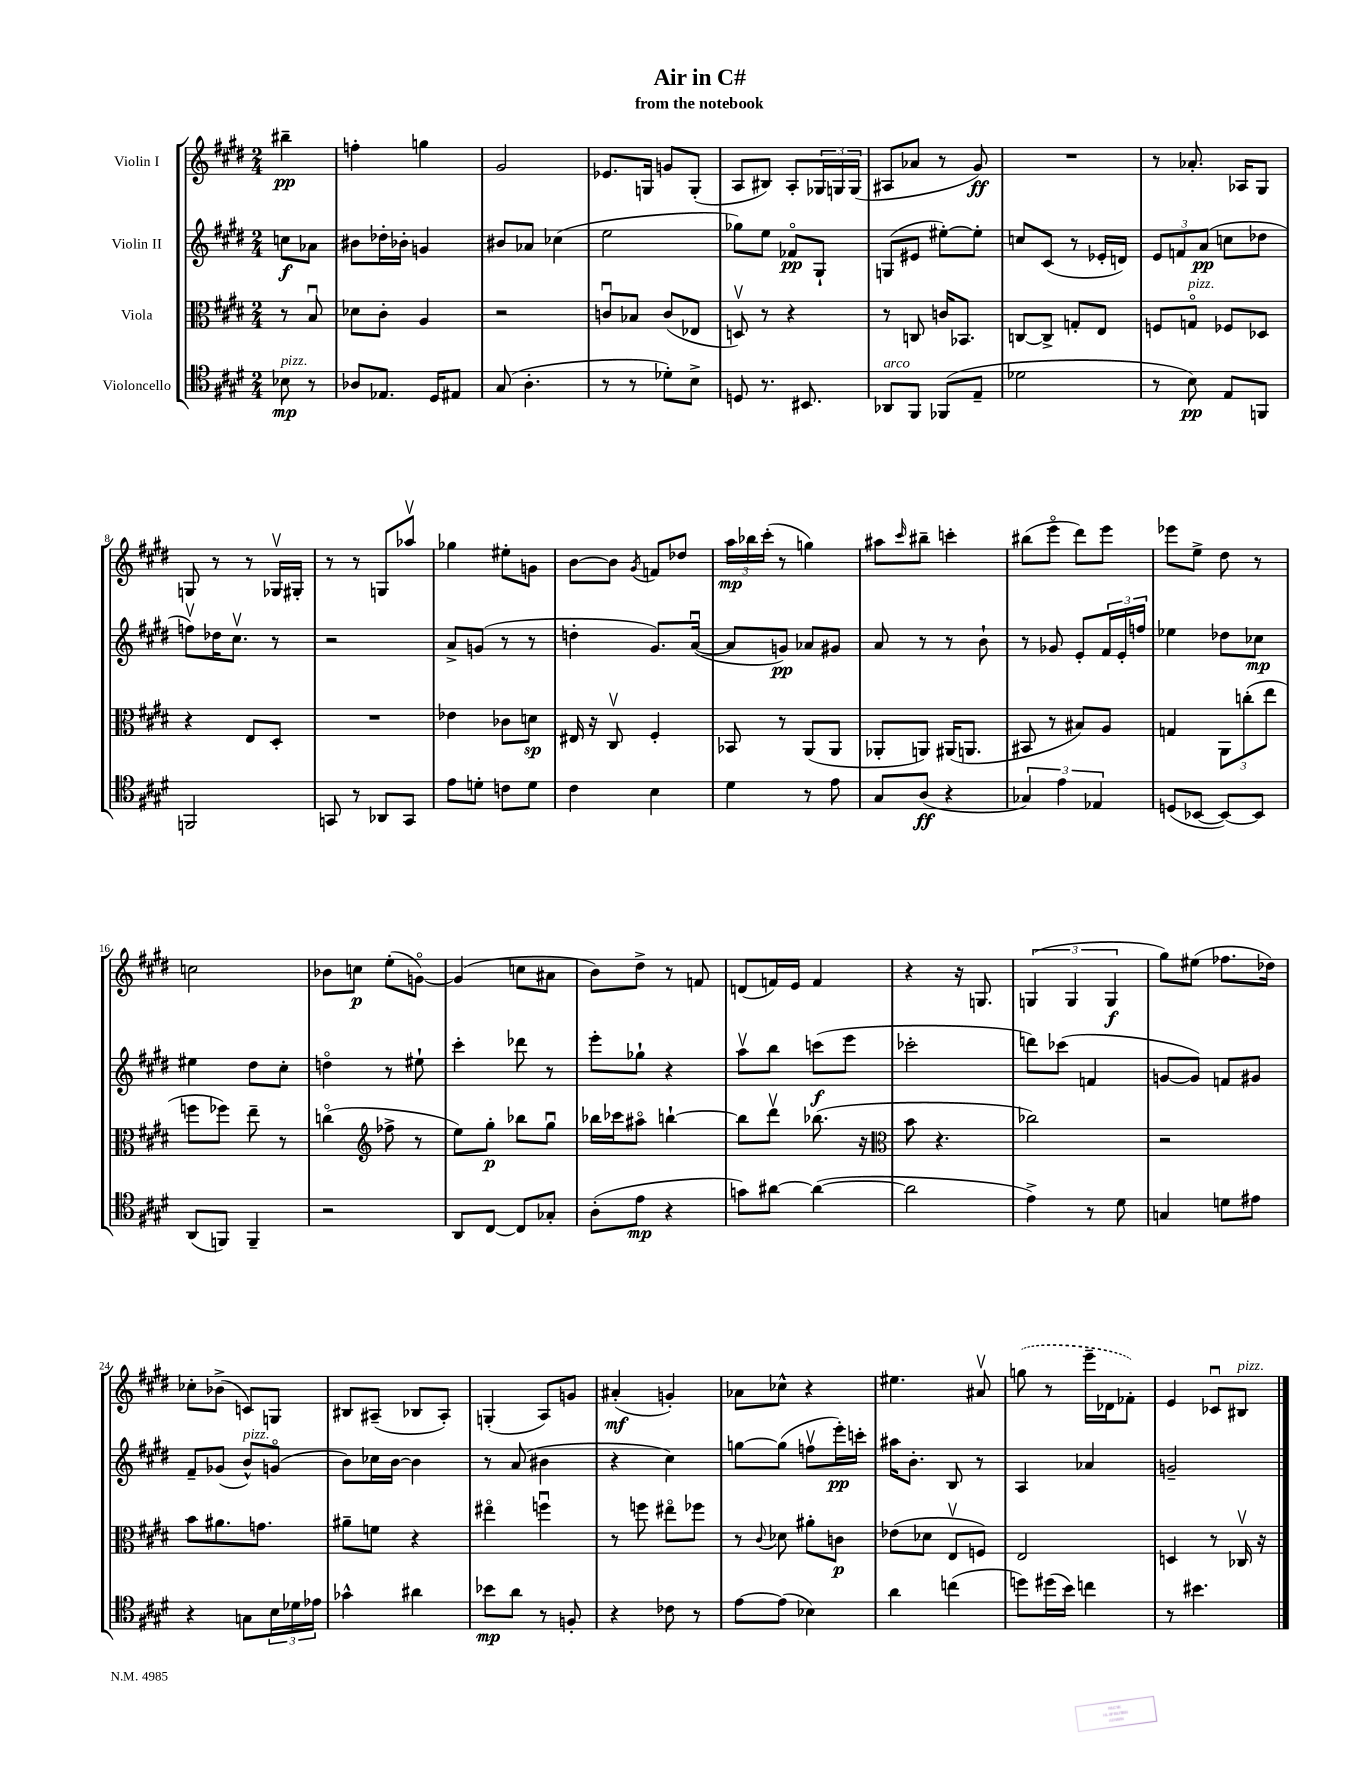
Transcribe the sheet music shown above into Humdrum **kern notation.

**kern	**dynam	**kern	**dynam	**kern	**dynam	**kern	**dynam
*part4	*part4	*part3	*part3	*part2	*part2	*part1	*part1
*staff4	*staff4	*staff3	*staff3	*staff2	*staff2	*staff1	*staff1
*I"Violoncello	*	*I"Viola	*	*I"Violin II	*	*I"Violin I	*
*clefC4	*	*clefC3	*	*clefG2	*	*clefG2	*
*k[f#c#g#d#]	*	*k[f#c#g#d#]	*	*k[f#c#g#d#]	*	*k[f#c#g#d#]	*
*M2/4	*	*M2/4	*	*M2/4	*	*M2/4	*
=	=	=	=	=	=	=	=
!LO:TX:a:i:t=pizz.	!	!	!	!	!	!	!
8B-X\	mp	8r	.	8ccn\L	f	4bb#X~\	pp
8r	.	8Bu/	.	8a-X\J	.	.	.
=1	=1	=1	=1	=1	=1	=1	=1
8A-X/L	.	8d-X\L	.	8b#X\L	.	4ffn'\	.
8.E-X/J	.	8c#'\J	.	16dd-X'\L	.	.	.
.	.	.	.	16b-X'\JJ	.	.	.
.	.	4A/	.	4gn/	.	4ggn\	.
16D#/KL	.	.	.	.	.	.	.
8E#X/J	.	.	.	.	.	.	.
=2	=2	=2	=2	=2	=2	=2	=2
(8G#/	.	2r	.	8b#X/L	.	2g#/	.
4.A'\	.	.	.	8a-X/J	.	.	.
.	.	.	.	(4cc-X\	.	.	.
=3	=3	=3	=3	=3	=3	=3	=3
8r	.	8cnu/L	.	2ee\	.	8.e-X/L	.
8r	.	8B-X/J	.	.	.	.	.
.	.	.	.	.	.	16Gn/Jk	.
8d-X'\L)	.	(8c/L	.	.	.	8gn/L	.
8B^\J	.	8E-X/J	.	.	.	(8G'/J	.
=4	=4	=4	=4	=4	=4	=4	=4
8Dn/	.	8Dnv/)	.	8gg-X\L)	.	8A/L	.
8.r	.	8r	.	8ee\J	.	8B#X/J)	.
.	.	4r	.	8f-X/L	pp	8A'/L	.
8.BB#X/	.	.	.	.	.	.	.
.	.	.	.	8G#`/J	.	24G-X/L	.
.	.	.	.	.	.	24Gn/	.
.	.	.	.	.	.	(24G/JJ	.
=5	=5	=5	=5	=5	=5	=5	=5
!LO:TX:a:i:t=arco	!	!	!	!	!	!	!
8AA-X/L	.	8r	.	(8Gn/L	.	8A#X/L	.
8FF#/J	.	8Cn/	.	8e#X/J	.	8a-X/J	.
(8FF-X/L	.	16cn/KL	.	[8ee#X'\L)	.	8r	.
.	.	8.BB-X/J	.	.	.	.	.
8E~/J	.	.	.	8ee#'\J]	.	8g#/)	ff
=6	=6	=6	=6	=6	=6	=6	=6
2d-X\	.	[8Cn/L	.	8ccn/L	.	2r	.
.	.	8C^/J]	.	(8c#/J	.	.	.
.	.	8Gn'/L	.	8r	.	.	.
.	.	8E/J	.	16e-X'/LL	.	.	.
.	.	.	.	16dn/JJ)	.	.	.
=7	=7	=7	=7	=7	=7	=7	=7
8r	.	8Fn/L	.	12e/L	.	8r	.
.	.	.	.	12fn/	.	.	.
!	!	!LO:TX:a:i:t=pizz.	!	!	!	!	!
8B\)	pp	8Gn/J	.	.	.	8.a-X'/	.
.	.	.	.	(12a/J	pp	.	.
8E/L	.	8F-X/L	.	8ccn\L	.	.	.
.	.	.	.	.	.	16A-X/KL	.
8FFn/J	.	8D-X/J	.	8dd-X\J	.	8G#/J	.
!!LO:LB:g=z
=8	=8	=8	=8	=8	=8	=8	=8
2FFn/	.	4r	.	8ffnv\L)	.	8Gn/	.
.	.	.	.	16dd-X\K	.	8r	.
.	.	.	.	8.cc#v\J	.	.	.
.	.	8E/L	.	.	.	8r	.
.	.	8D#'/J	.	8r	.	16G-Xv/LL	.
.	.	.	.	.	.	16G#X'/JJ	.
=9	=9	=9	=9	=9	=9	=9	=9
8GGn/	.	2r	.	2r	.	8r	.
8r	.	.	.	.	.	8r	.
8AA-X/L	.	.	.	.	.	8Gn/L	.
8GG/J	.	.	.	.	.	8aa-Xv/J	.
=10	=10	=10	=10	=10	=10	=10	=10
8e\L	.	4e-X\	.	8a^/L	.	4gg-X\	.
8dn'\J	.	.	.	(8gn/J	.	.	.
8cn\L	.	8c-X\L	.	8r	.	8ee#X'\L	.
8d\J	.	8dn\J	sp	8r	.	8gn\J	.
=11	=11	=11	=11	=11	=11	=11	=11
4c#\	.	16E#X/	.	4ddn'\	.	[8b\L	.
.	.	16r	.	.	.	.	.
.	.	8C#v/	.	.	.	8b\J]	.
.	.	.	.	.	.	8qg#/	.
4B\	.	4F#'/	.	8.g#/L)	.	8fn/L	.
.	.	.	.	.	.	8dd-X/J	.
.	.	.	.	([16au/Jk	.	.	.
=12	=12	=12	=12	=12	=12	=12	=12
4d#\	.	8BB-X/	.	8a/L]	.	24aa\LL	mp
.	.	.	.	.	.	24bb-X\	.
.	.	.	.	.	.	(24ccc#'\JJ	.
.	.	8r	.	8gn/J)	pp	8r	.
8r	.	(8AA/L	.	8a-X/L	.	4ggn\)	.
8e\	.	8AA/J	.	8g#X/J	.	.	.
=13	=13	=13	=13	=13	=13	=13	=13
8G#/L	.	8AA-X'/L	.	8a/	.	8aa#X\L	.
.	.	.	.	.	.	16qqccc#/	.
(8A/J	ff	8AAn/J)	.	8r	.	8bb#X~\J	.
4r	.	(16AA#X/KL	.	8r	.	4cccn'\	.
.	.	8.AAn/J	.	.	.	.	.
.	.	.	.	8b`\	.	.	.
=14	=14	=14	=14	=14	=14	=14	=14
6G-X/)	.	8BB#X/	.	8r	.	(8bb#X\L	.
.	.	8r	.	8g-X/	.	8eee\J	.
6e\	.	.	.	.	.	.	.
.	.	8B#X/L)	.	8e'/L	.	8ddd#\L)	.
6E-X/	.	.	.	.	.	.	.
.	.	8A/J	.	24f#/L	.	8eee\J	.
.	.	.	.	24e'/	.	.	.
.	.	.	.	24ffn/JJ	.	.	.
=15	=15	=15	=15	=15	=15	=15	=15
(8Dn/L	.	4Gn/	.	4ee-X\	.	8eee-X\L	.
[8BB-X/J	.	.	.	.	.	8ee^\J	.
8BB-/L_)	.	12AA\L	.	8dd-X\L	.	8dd#\	.
.	.	(12ccn'\	.	.	.	.	.
8BB-/J]	.	.	.	8cc-X\J	mp	8r	.
.	.	12ee\J	.	.	.	.	.
!!LO:LB:g=z
=16	=16	=16	=16	=16	=16	=16	=16
(8AA/L	.	8ffn\L	.	4ee#X\	.	2ccn\	.
8FFn/J)	.	8ff-X\J)	.	.	.	.	.
4FF~/	.	8ee~\	.	8dd#\L	.	.	.
.	.	8r	.	8cc#'\J	.	.	.
=17	=17	=17	=17	=17	=17	=17	=17
2r	.	(4ccn\	.	4ddn\	.	8b-X\L	.
.	.	.	.	.	.	8ccn\J	p
*	*	*clefG2	*	*	*	*	*
.	.	8ff-X^\	.	8r	.	(8ee'\L	.
.	.	8r	.	8ee#X`\	.	[8gn\J)	.
=18	=18	=18	=18	=18	=18	=18	=18
8AA/L	.	8ee\L)	.	4ccc#'\	.	(4g/]	.
[8C#/J	.	8gg#'\J	p	.	.	.	.
8C#/L]	.	8bb-X\L	.	8ddd-X\	.	8ccn\L	.
8G-X'/J	.	8gg#u\J	.	8r	.	8a#X\J	.
=19	=19	=19	=19	=19	=19	=19	=19
(8A'\L	.	16bb-X\LL	.	8eee'\L	.	8b\L)	.
.	.	16ccc-X\J	.	.	.	.	.
8e\J	mp	8aa#X\J	.	8gg-X`\J	.	8dd#^\J	.
4r	.	[4bbn`\	.	4r	.	8r	.
.	.	.	.	.	.	8fn/	.
=20	=20	=20	=20	=20	=20	=20	=20
8gn\L)	.	8bb\L]	.	8aav\L	.	(8dn/L	.
[8a#X\J	.	8ddd#v\J	.	8bb\J	.	16fn/L)	.
.	.	.	.	.	.	16e/JJ	.
(4a#\_	.	(8.bb-X\	.	(8cccn\L	f	4f/	.
.	.	.	.	8eee\J	.	.	.
.	.	16r	.	.	.	.	.
=21	=21	=21	=21	=21	=21	=21	=21
*	*	*clefC3	*	*	*	*	*
2a#\]	.	8b\	.	2ccc-X'\	.	4r	.
.	.	4.r	.	.	.	.	.
.	.	.	.	.	.	16r	.
.	.	.	.	.	.	8.Gn/	.
=22	=22	=22	=22	=22	=22	=22	=22
4e^\)	.	2cc-X\)	.	8dddn\L)	.	(6Gn/	.
.	.	.	.	(8ccc-X\J	.	.	.
.	.	.	.	.	.	6G/	.
8r	.	.	.	4fn/	.	.	.
.	.	.	.	.	.	6G/	f
8d#\	.	.	.	.	.	.	.
=23	=23	=23	=23	=23	=23	=23	=23
4Gn/	.	2r	.	[8gn/L	.	8gg#\L)	.
.	.	.	.	8g/J])	.	(8ee#X\J	.
8dn\L	.	.	.	8fn/L	.	8.ff-X\L	.
8e#X\J	.	.	.	8g#X/J	.	.	.
.	.	.	.	.	.	16dd-X\Jk)	.
!!LO:LB:g=z
=24	=24	=24	=24	=24	=24	=24	=24
4r	.	8b\L	.	8f#~/L	.	8cc-X'\L	.
.	.	8.a#X\	.	(8g-X/J	.	(8b-X^\J	.
!	!	!	!	!LO:TX:a:i:t=pizz.	!	!	!
8Gn\L	.	.	.	8b^^/L)	.	8cn/L)	.
.	.	8.gn\J	.	.	.	.	.
24B\L	.	.	.	(8gn/J	.	8Gn/J	.
24d-X\	.	.	.	.	.	.	.
24e-X\JJ	.	.	.	.	.	.	.
=25	=25	=25	=25	=25	=25	=25	=25
4g-X^^\	.	8a#X~\L	.	8b\L)	.	8B#X/L	.
.	.	8fn\J	.	16cc-X\L	.	(8A#X~/J	.
.	.	.	.	[16b\JJ	.	.	.
4a#X\	.	4r	.	4b\]	.	8B-X/L	.
.	.	.	.	.	.	8A#'/J)	.
=26	=26	=26	=26	=26	=26	=26	=26
8b-X\L	mp	4ee#X\	.	8r	.	(4Gn'/	.
8a\J	.	.	.	(8a/	.	.	.
8r	.	4ffnu\	.	4b#X\	.	8A/L)	.
8Fn'/	.	.	.	.	.	8gn/J	.
=27	=27	=27	=27	=27	=27	=27	=27
4r	.	8r	.	4r	.	(4a#X'/	mf
.	.	8ffn\	.	.	.	.	.
8c-X\	.	8ee#X\L	.	4cc#\)	.	4gn'/)	.
8r	.	8ff-X\J	.	.	.	.	.
=28	=28	=28	=28	=28	=28	=28	=28
[8e\L	.	8r	.	[8ggn\L	.	8a-X\L	.
.	.	8qqc#/	.	.	.	.	.
(8e\J]	.	8d-X\	.	(8gg\J]	.	8cc-X^^\J	.
4B-X\)	.	8a#X'\L	.	8ffnv\L	.	4r	.
.	.	8cn\J	p	16eee'\L)	pp	.	.
.	.	.	.	16cccn'\JJ	.	.	.
=29	=29	=29	=29	=29	=29	=29	=29
4a\	.	(8e-X\L	.	16aa#X\KL	.	4.ee#X\	.
.	.	.	.	8.b'\J	.	.	.
.	.	8d-X\J	.	.	.	.	.
(4ccn\	.	8Ev/L	.	8B/	.	.	.
.	.	8Fn/J)	.	8r	.	8a#Xv/	.
=30	=30	=30	=30	=30	=30	=30	=30
8ddn\L)	.	2E/	.	4A/	.	(8ggn\	.
(16dd#X\L	.	.	.	.	.	8r	.
16b\JJ)	.	.	.	.	.	.	.
4ccn\	.	.	.	4a-X/	.	16eee~\LL	.
.	.	.	.	.	.	16d-X\J	.
.	.	.	.	.	.	8f-X'\J)	.
=31	=31	=31	=31	=31	=31	=31	=31
8r	.	4Dn/	.	2gn~/	.	4e/	.
4.b#X\	.	.	.	.	.	.	.
.	.	8r	.	.	.	8c-Xu/L	.
!	!	!	!	!	!	!LO:TX:a:i:t=pizz.	!
.	.	16C-Xv/	.	.	.	8B#X/J	.
.	.	16r	.	.	.	.	.
==	==	==	==	==	==	==	==
*-	*-	*-	*-	*-	*-	*-	*-
